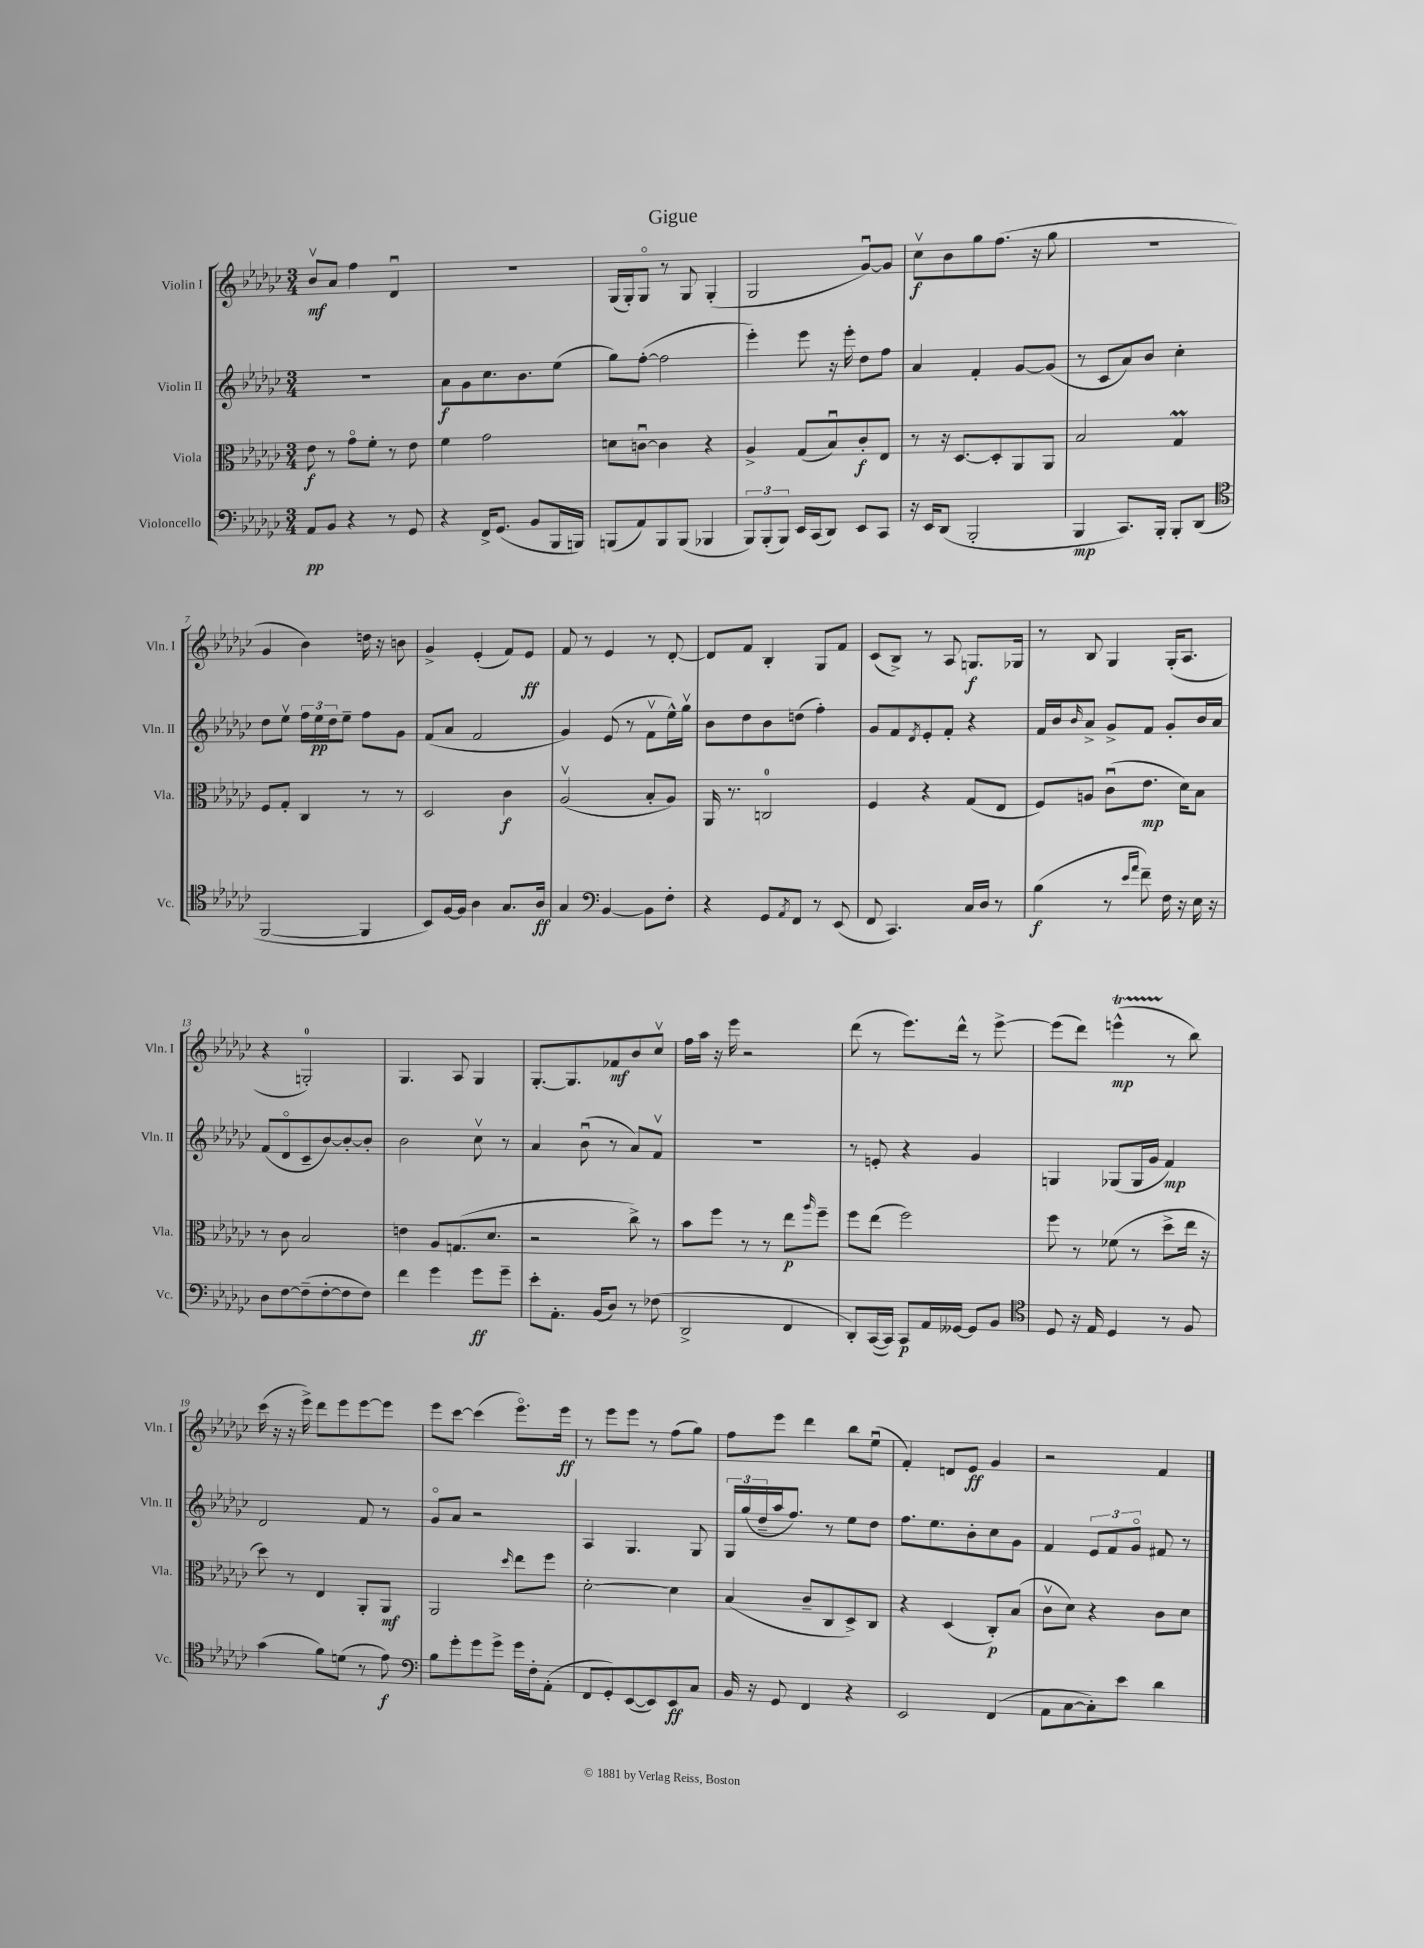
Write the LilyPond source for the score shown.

\header { title = "Gigue" }
<<
\new StaffGroup <<
\new Staff = "s0" \with { instrumentName = "Violin I" shortInstrumentName = "Vln. I" } {
    \clef treble \key ges \major \numericTimeSignature \time 3/4
    bes'8\upbow\mf aes'8 f''4 des'4\downbow |
    R2. |
    ges16( ges16-.) ges8\flageolet r8 ges8 ges4-.( |
    ges2 ges'8~\downbow) ges'8 |
    ces''8\upbow\f bes'8 ges''8 f''8.( r16 ges''8 |
    R2. |
    ges'4 bes'4) d''16 r16 b'8 |
    ges'4-> ees'4-.( f'8) ees'8\ff |
    f'8 r8 ees'4 r8 des'8~-. |
    des'8 f'8 bes4-. ges8 f'8 |
    ces'8( bes8->) r8 aes8 g8.\f ges16 |
    r8 bes8 ges4 ges16-.( aes8. |
    r4 g2-0-.) |
    ges4. aes8 ges4 |
    ges8.~-. ges8. fes'8\mf bes'8 ces''8\upbow |
    f''16 aes''16 r16 ees'''16 r2 |
    des'''8( r8 ees'''8.) des'''16-^ r8 ees'''8~-> |
    ees'''8( des'''8) e'''4-^\startTrillSpan\mp( r8\stopTrillSpan bes''8) |
    ces'''16( r16 r16 ees'''16->) des'''8 ees'''8 ees'''8~ ees'''8 |
    ees'''8 ces'''8~ ces'''4( ees'''8.\flageolet) ees'''16\ff |
    r8 ees'''8 ees'''8 r8 f''8( ges''8) |
    f''8 ees'''8 des'''4 bes''8 ees''8\downbow( |
    f'4-.) d'8 ees'8\ff ges'4 |
    r2 f'4 \bar "|." |
}
\new Staff = "s1" \with { instrumentName = "Violin II" shortInstrumentName = "Vln. II" } {
    \clef treble \key ges \major \numericTimeSignature \time 3/4
    R2. |
    aes'8\f ges'8 ces''8. bes'8. ees''8( |
    ges''8) f''8~-.( f''2 |
    ees'''4-.) ees'''8 r16 ees'''16-. des''8 f''8 |
    aes'4 f'4-. ges'8~ ges'8( |
    r8 ces'8 aes'8) bes'8 ces''4-. |
    des''8 ees''8\upbow \tuplet 3/2 { f''16 ees''16\pp des''16 } ees''8-- f''8 ges'8 |
    f'8( aes'8 f'2 |
    ges'4) ees'8( r8 f'8\upbow ees''16-^) ges''16\upbow |
    bes'8 des''8 bes'8 d''8( f''4-.) |
    ges'8 f'8 \acciaccatura { des'8 } ees'8-. f'8-. r4 |
    f'16 bes'16 \grace { bes'16 } aes'8-> ges'8-> f'8 ges'8-. bes'16 aes'16 |
    f'8( des'8\flageolet ces'8-- bes'8~) bes'8~-. bes'8-. |
    bes'2 ces''8\upbow r8 |
    aes'4 bes'8\downbow( r8 aes'8) f'8\upbow |
    R2. |
    r8 e'8-. r4 ges'4 |
    g4 ges8( ges16 ges'16 f'4\mp) |
    des'2 f'8 r8 |
    ges'8\flageolet aes'8 r2 |
    aes4 ges4. ges8 |
    \tuplet 3/2 { ges16 ges''16( des''16-- } aes''16 f''8.) r8 ees''8 des''8 |
    f''8. ees''8. bes'8-. ces''8 ges'8 |
    f'4 \tuplet 3/2 { ees'8 f'8 ges'8\flageolet } fis'8 r8 \bar "|." |
}
\new Staff = "s2" \with { instrumentName = "Viola" shortInstrumentName = "Vla." } {
    \clef alto \key ges \major \numericTimeSignature \time 3/4
    ees'8\f r8 ges'8\flageolet f'8-. r8 ees'8 |
    f'4 ges'2 |
    d'8 c'8~\downbow c'4 r4 |
    aes4-> ges8( bes8\downbow) ces'8-.\f ees8 |
    r8 r16 des8.~ des8-. aes,8 aes,8 |
    bes2 ges4\prall |
    f8 ges8-. ces4 r8 r8 |
    des2 ces'4\f |
    aes2\upbow( bes8-. aes8) |
    aes,16 r8. c2-0 |
    f4 r4 ges8( ees8 |
    f8) a8 ces'8\downbow( ees'8.\mp des'16) bes8 |
    r8 ces'8 bes2 |
    e'4 aes8 g8.( des'8. |
    r2 ces''8->) r8 |
    bes'8 f''8 r8 r8 ees''8\p \grace { aes''16 } f''8-- |
    f''8 ees''8( f''2) |
    f''8 r8 fes'8( r8 des''8-> ees''16 r16 |
    des''8) r8 ees4 aes,8-. aes,8\mf |
    aes,2 \grace { des''16 } ees''8 f''8 |
    des'2~-. des'4 |
    bes4( ces'8-- ces8 des8->) ces8 |
    r4 des4( ces8-.\p) bes8( |
    ces'8\upbow des'8) r4 ces'8 des'8 \bar "|." |
}
\new Staff = "s3" \with { instrumentName = "Violoncello" shortInstrumentName = "Vc." } {
    \clef bass \key ges \major \numericTimeSignature \time 3/4
    aes,8\pp bes,8 r4 r8 ges,8 |
    r4 f,16-> ges,8.( bes,8 bes,,16 b,,16) |
    b,,8( aes,8) b,,8 b,,8( bes,,4 |
    \tuplet 3/2 { bes,,8) bes,,8-.( bes,,8) } ees,16 ces,16( des,8) ees,8 ces,8 |
    r16 ees,16 des,8( bes,,2-. |
    bes,,4\mp ces,8.) bes,,16-. bes,,8-. des,8( |
    \clef tenor f,2~ f,4 |
    bes,8) f16~ f16 aes4 ges8. aes16\ff |
    ges4 \clef bass bes,4~ bes,8 f8-. |
    r4 ges,8 \acciaccatura { aes,8 } f,8 r8 ees,8( |
    f,8 ces,4.) ces16 des16 r8 |
    bes4\f( r8 \grace { ees'16 aes'16 } f'8--) f16 r16 ees16 r16 |
    des8 f8~ f8--( f8~-. f8 f8) |
    f'4 ges'4 ges'8\ff ges'8-- |
    ees'8-. aes,8.-. bes,16( des8) r8 fes8( |
    des,2-> f,4 |
    des,8-.) ces,16~( ces,16) ces,8\p aes,16 geses,16~ geses,8 bes,8 |
    \clef tenor des8 r16 ees16 des4 r8 f8 |
    ges'4( f'8) d'8( r8 ees'8\f) |
    \clef bass bes8 ges'8-. ges'8 ges'8-> ges'16 f16-. aes,8-.( |
    f,8 ges,8-.) ees,8~( ees,8) ees,8\ff ces8 |
    bes,16 r16 ges,8 f,4 r4 |
    ees,2 f,4( |
    aes,8 ces8~ ces8-.) ees'8 des'4 \bar "|." |
}
>>
>>
